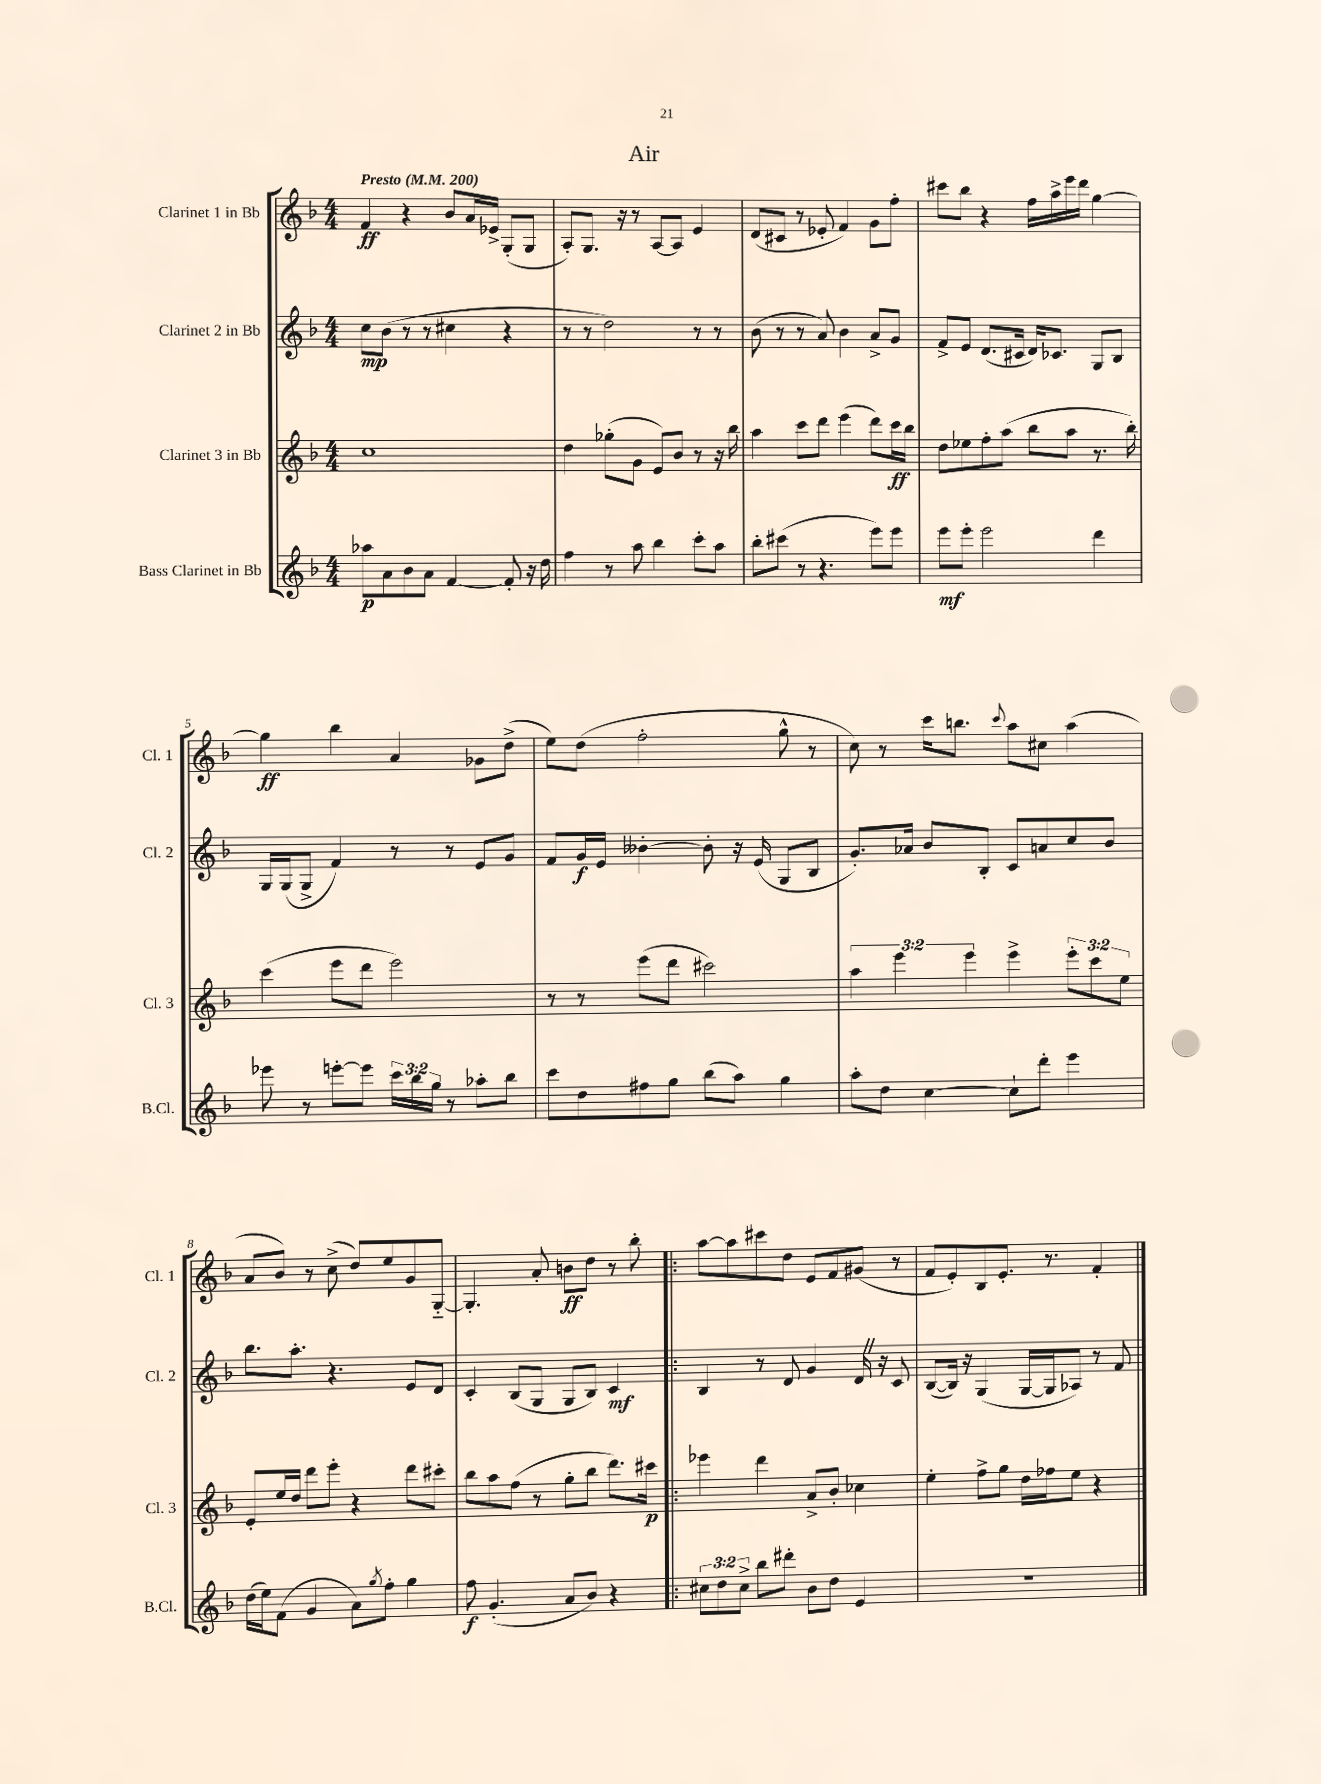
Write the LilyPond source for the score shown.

\header { title = "Air" }
<<
\new StaffGroup <<
\new Staff = "s0" \with { instrumentName = "Clarinet 1 in Bb" shortInstrumentName = "Cl. 1" } {
    \clef treble \key f \major \numericTimeSignature \time 4/4 \tempo "Presto" 4 = 200
    f'4\ff r4 bes'8 a'16 ees'16-> g8-.( g8 |
    a8-.) g8. r16 r8 a8~ a8 e'4 |
    d'8( cis'8 r8 ees'8-. f'4) g'8 f''8-. |
    cis'''8 bes''8 r4 f''16 a''16-> e'''16 d'''16 g''4~ |
    g''4\ff bes''4 a'4 ges'8 d''8->( |
    e''8) d''8( f''2-. g''8-^ r8 |
    c''8) r8 c'''16 b''8. \appoggiatura { c'''8 } a''8 cis''8 a''4( |
    a'8 bes'8) r8 c''8->( d''8) e''8 g'8 g8~-_ |
    g4.-. a'8-. b'8\ff d''8 r8 bes''8-. |
    \bar ".|:" a''8~ a''8 cis'''8 d''8 e'8 f'8 gis'8( r8 |
    f'8 e'8-.) bes8 e'8.-. r8. f'4-. \bar "|." |
}
\new Staff = "s1" \with { instrumentName = "Clarinet 2 in Bb" shortInstrumentName = "Cl. 2" } {
    \clef treble \key f \major \numericTimeSignature \time 4/4
    c''8\mp bes'8( r8 r8 cis''4 r4 |
    r8 r8 d''2) r8 r8 |
    bes'8( r8 r8 a'8) bes'4 a'8-> g'8 |
    f'8-> e'8 d'8.( cis'16 d'16) ces'8. g8 bes8 |
    g16 g16( g8-> f'4) r8 r8 e'8 g'8 |
    f'8 g'16\f e'16 beses'4~-. beses'8-. r16 e'16( g8 bes8 |
    g'8.-.) aes'16 bes'8 bes8-. c'8 a'8 c''8 bes'8 |
    bes''8. a''8.-. r4. e'8 d'8 |
    c'4-. bes8( g8 g8 bes8) c'4\mf |
    \bar ".|:" bes4 r8 d'8 g'4 d'16 \once \override BreathingSign.text = \markup { \musicglyph "scripts.caesura.straight" } \breathe r16 c'8 |
    bes8~( bes16) r16 g4( g16~ g16 aes8) r8 f'8 \bar "|." |
}
\new Staff = "s2" \with { instrumentName = "Clarinet 3 in Bb" shortInstrumentName = "Cl. 3" } {
    \clef treble \key f \major \numericTimeSignature \time 4/4 \override Staff.TupletNumber.text = #tuplet-number::calc-fraction-text
    c''1 |
    d''4 ges''8-.( g'8 e'8) bes'8 r8 r16 bes''16 |
    a''4 c'''8 d'''8 e'''4( d'''8) c'''16\ff bes''16 |
    d''8 ees''8 f''8-. a''8( bes''8 a''8 r8. bes''16-.) |
    c'''4( e'''8 d'''8 e'''2) |
    r8 r8 e'''8( d'''8 cis'''2) |
    \tuplet 3/2 { a''4 e'''4 e'''4 } e'''4-> \tuplet 3/2 { e'''8-. c'''8 e''8 } |
    e'8-. e''16 d''16 d'''8 e'''8-. r4 d'''8 cis'''8-. |
    bes''8 a''8 f''8( r8 g''8-. bes''8 d'''8.) cis'''16\p |
    \bar ".|:" ees'''4 d'''4 a'8-> bes'8-. ces''4 |
    e''4-. f''8-> g''8 d''16 fes''16 e''8 r4 \bar "|." |
}
\new Staff = "s3" \with { instrumentName = "Bass Clarinet in Bb" shortInstrumentName = "B.Cl." } {
    \clef treble \key f \major \numericTimeSignature \time 4/4 \override Staff.TupletNumber.text = #tuplet-number::calc-fraction-text
    aes''8\p a'8 bes'8 a'8 f'4~ f'8-. r16 d''16 |
    f''4 r8 a''8 bes''4 c'''8-. a''8 |
    bes''8-. cis'''8( r8 r4. e'''8) e'''8 |
    e'''8\mf e'''8-. e'''2 d'''4 |
    ees'''8 r8 e'''8~-. e'''8 \tuplet 3/2 { c'''16 bes''16 g''16 } r8 aes''8-. bes''8 |
    c'''8 d''8 fis''8 g''8 bes''8( a''8) g''4 |
    a''8-. d''8 c''4~ c''8-! d'''8-. e'''4 |
    d''16( e''16) f'8( g'4 a'8) \acciaccatura { g''8 } f''8-. g''4 |
    f''8\f g'4.-.( a'8 bes'8) r4 |
    \bar ".|:" \tuplet 3/2 { cis''8 d''8 cis''8-> } bes''8 dis'''8-. bes'8 d''8 e'4 |
    R1 \bar "|." |
}
>>
>>
